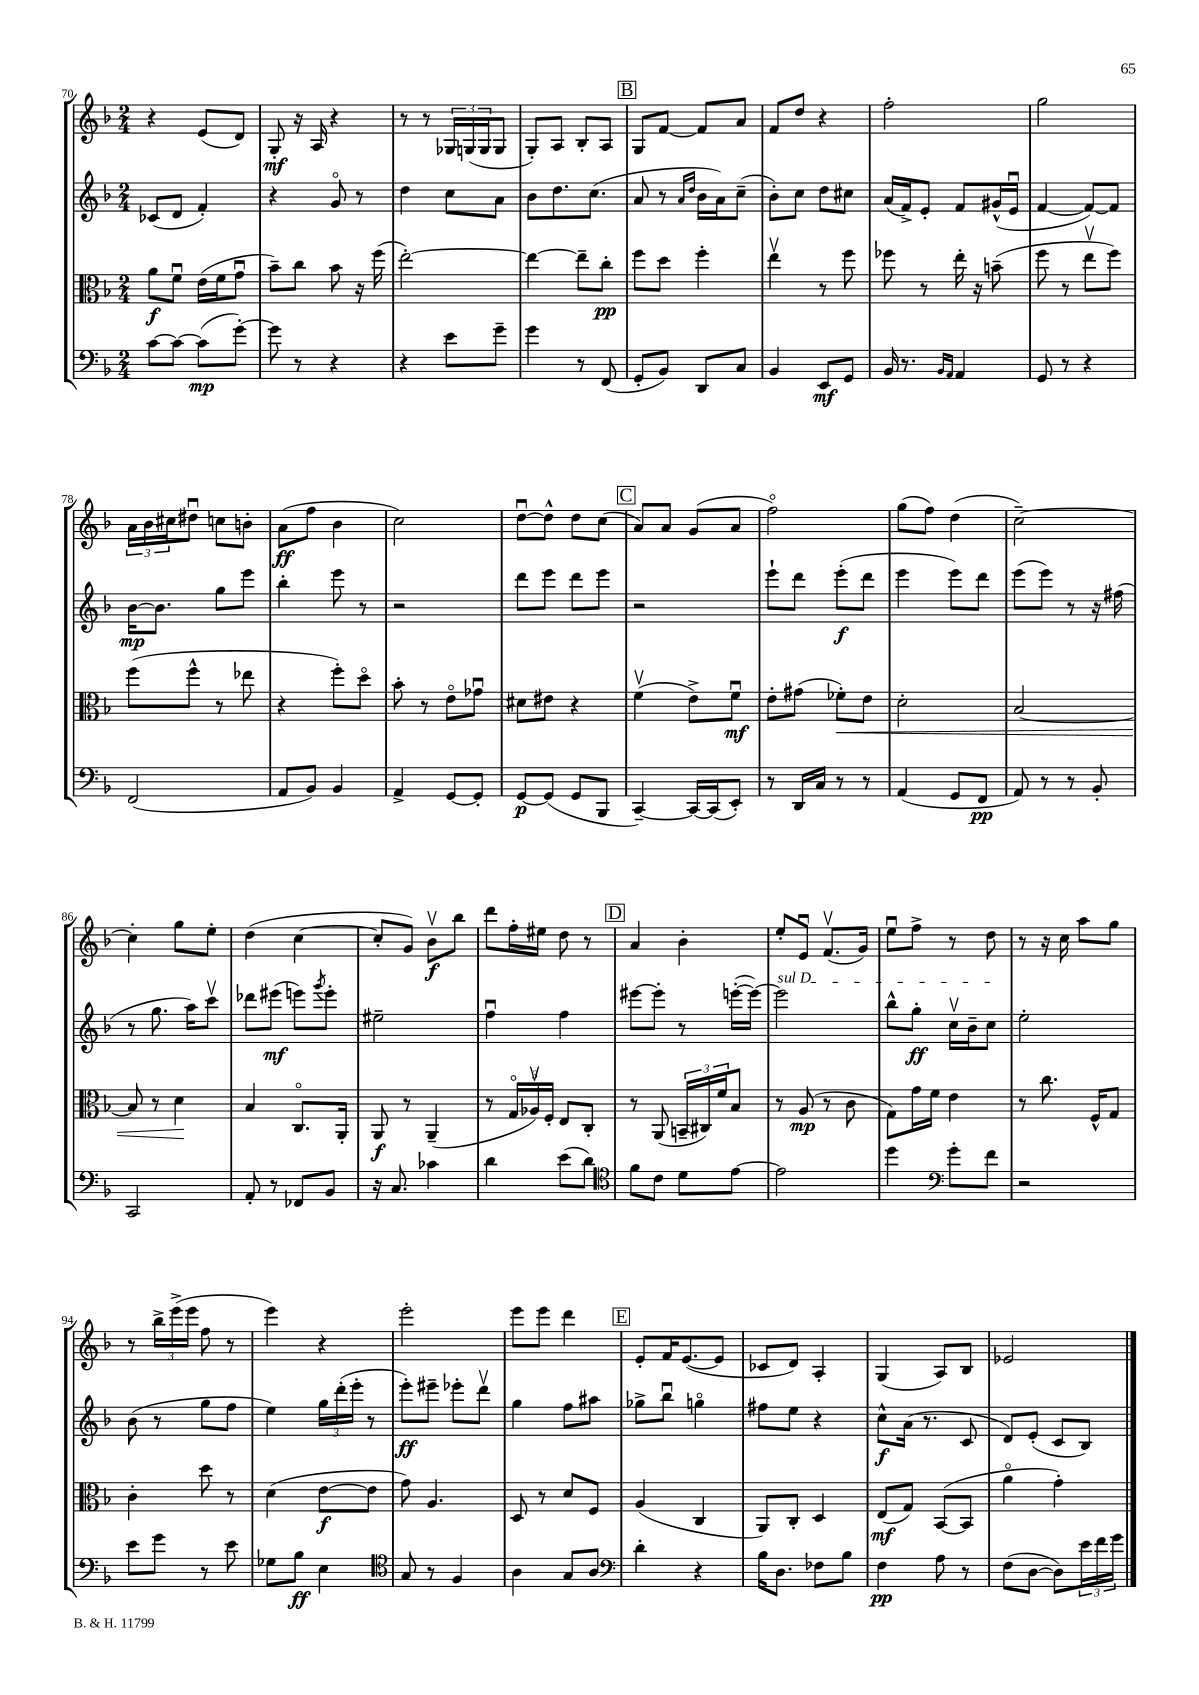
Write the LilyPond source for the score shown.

<<
\new StaffGroup <<
\new Staff = "s0" {
    \clef treble \key f \major \numericTimeSignature \time 2/4
    r4 e'8( d'8) |
    g8-.\mf r16 a16 r4 |
    r8 r8 \tuplet 3/2 { ges16 g16( g16 } g8 |
    g8-.) a8 bes8-. a8 |
    \mark \markup { \box "B" } g8 f'8~ f'8 a'8 |
    f'8 d''8 r4 |
    f''2-. |
    g''2 |
    \tuplet 3/2 { a'16 bes'16 cis''16 } dis''8\downbow c''8 b'8-. |
    a'8\ff( f''8 bes'4 |
    c''2) |
    d''8~\downbow d''8-^ d''8 c''8( |
    \mark \markup { \box "C" } a'8) a'8 g'8( a'8 |
    f''2\flageolet) |
    g''8( f''8) d''4( |
    c''2~--) |
    c''4-. g''8 e''8-. |
    d''4( c''4~ |
    c''8-. g'8) bes'8\upbow\f bes''8 |
    d'''8 f''16-. eis''16 d''8 r8 |
    \mark \markup { \box "D" } a'4 bes'4-. |
    e''8-. e'8\downbow f'8.\upbow( g'16) |
    e''8\downbow f''8-> r8 d''8 |
    r8 r16 c''16 a''8 g''8 |
    r8 \tuplet 3/2 { bes''16-> e'''16->( e'''16 } f''8 r8 |
    e'''4) r4 |
    e'''2-. |
    e'''8 e'''8 d'''4 |
    \mark \markup { \box "E" } e'8-. f'16 e'8.~( e'8 |
    ces'8 d'8) a4-. |
    g4( a8) bes8 |
    ees'2 \bar "|." |
}
\new Staff = "s1" {
    \clef treble \key f \major \numericTimeSignature \time 2/4
    ces'8( d'8 f'4-.) |
    r4 g'8\flageolet r8 |
    d''4 c''8 a'8 |
    bes'8 d''8. c''8.( |
    \mark \markup { \box "B" } a'8 r8 \grace { a'16 d''16 } bes'16 a'16) c''8--( |
    bes'8-.) c''8 d''8 cis''8 |
    a'16( f'16->) e'8-. f'8 gis'16-^( e'16\downbow |
    f'4~ f'8~) f'8 |
    bes'16~\mp bes'8. g''8 e'''8 |
    bes''4-. e'''8 r8 |
    r2 |
    d'''8 e'''8 d'''8 e'''8 |
    \mark \markup { \box "C" } r2 |
    e'''8-! d'''8 e'''8-.\f( d'''8 |
    e'''4 e'''8) d'''8 |
    e'''8( e'''8) r8 r16 fis''16( |
    r8 g''8. a''16) c'''8\upbow |
    des'''8 eis'''8\mf( e'''8) \acciaccatura { g'''8 } e'''8-. |
    eis''2-- |
    f''4\downbow f''4 |
    \mark \markup { \box "D" } eis'''8~ eis'''8-. r8 e'''16~-.( e'''16~) |
    \once \override TextSpanner.bound-details.left.text = \markup { \italic "sul D" } e'''2\startTextSpan |
    bes''8-^ g''8-.\ff c''16\upbow bes'16-- c''8\stopTextSpan |
    e''2-. |
    bes'8( r8 g''8 f''8 |
    e''4) \tuplet 3/2 { g''16 d'''16-.( e'''16-. } r8 |
    e'''8-.\ff) eis'''8-- ees'''8-. d'''8\upbow |
    g''4 f''8 ais''8 |
    \mark \markup { \box "E" } ges''8-> bes''8\downbow g''4\flageolet |
    fis''8 e''8 r4 |
    c''8-^\f a'16( r8. c'8 |
    d'8) e'8-.( c'8 bes8) \bar "|." |
}
\new Staff = "s2" {
    \clef alto \key f \major \numericTimeSignature \time 2/4
    a'8\f f'8\downbow e'16( f'16 g'8\downbow |
    bes'8--) c''8 bes'8 r16 f''16( |
    e''2~-.) |
    e''4~ e''8-- c''8-.\pp |
    \mark \markup { \box "B" } f''8 d''8 f''4-. |
    e''4\upbow r8 f''8 |
    fes''8 r8 e''16-. r16 b'8--( |
    f''8 r8 e''8\upbow f''8) |
    f''8( f''8-^ r8 ees''8 |
    r4 f''8-.) d''8\flageolet |
    bes'8-. r8 e'8\flageolet ges'8\downbow |
    dis'8 eis'8 r4 |
    \mark \markup { \box "C" } f'4\upbow( e'8->) f'8\downbow\mf |
    e'8-. gis'8( fes'8-.\<) e'8 |
    d'2-. |
    bes2~ |
    bes8 r8 d'4\! |
    bes4 c8.\flageolet a,16-. |
    a,8\f r8 a,4--( |
    r8 \tuplet 3/2 { g16\flageolet aes16\upbow) f16-. } e8 c8-. |
    \mark \markup { \box "D" } r8 a,8( \tuplet 3/2 { b,16-- cis16) f'16 } bes8 |
    r8 a8\mp( r8 c'8 |
    g8) g'16 f'16 e'4 |
    r8 c''8. f16-^ g8 |
    c'4-. d''8 r8 |
    d'4( e'8~\f e'8 |
    g'8) a4. |
    d8 r8 d'8 f8 |
    \mark \markup { \box "E" } a4( c4 |
    a,8) c8-. d4 |
    e8\mf( g8) bes,8~( bes,8 |
    a'4\flageolet g'4-.) \bar "|." |
}
\new Staff = "s3" {
    \clef bass \key f \major \numericTimeSignature \time 2/4
    c'8~ c'8~ c'8\mp( g'8~-.) |
    g'8 r8 r4 |
    r4 e'8 g'8-- |
    g'4 r8 f,8( |
    \mark \markup { \box "B" } g,8-. bes,8) d,8 c8 |
    bes,4 e,8\mf g,8 |
    bes,16 r8. \grace { bes,16 a,16 } a,4 |
    g,8 r8 r4 |
    f,2( |
    a,8 bes,8) bes,4 |
    a,4-> g,8~ g,8-. |
    g,8~\p g,8( g,8 bes,,8 |
    \mark \markup { \box "C" } c,4~--) c,16~ c,16( e,8-.) |
    r8 d,16 c16 r8 r8 |
    a,4( g,8 f,8\pp |
    a,8) r8 r8 bes,8-. |
    c,2 |
    a,8-. r8 fes,8 bes,8 |
    r16 c8. ces'4 |
    d'4 e'8( d'8) |
    \mark \markup { \box "D" } \clef tenor f'8 c'8 d'8 e'8~ |
    e'2 |
    d''4 \clef bass g'8-. f'8 |
    r2 |
    e'8 g'8 r8 e'8 |
    ges8 bes8\ff e4 |
    \clef tenor g8 r8 f4 |
    a4 g8 a8 |
    \mark \markup { \box "E" } \clef bass d'4-. r4 |
    bes16 d8. fes8 bes8 |
    f4\pp a8 r8 |
    f8( d8~ d8) \tuplet 3/2 { e'16 f'16 g'16 } \bar "|." |
}
>>
>>
\layout { \context { \Score currentBarNumber = #70 } }
